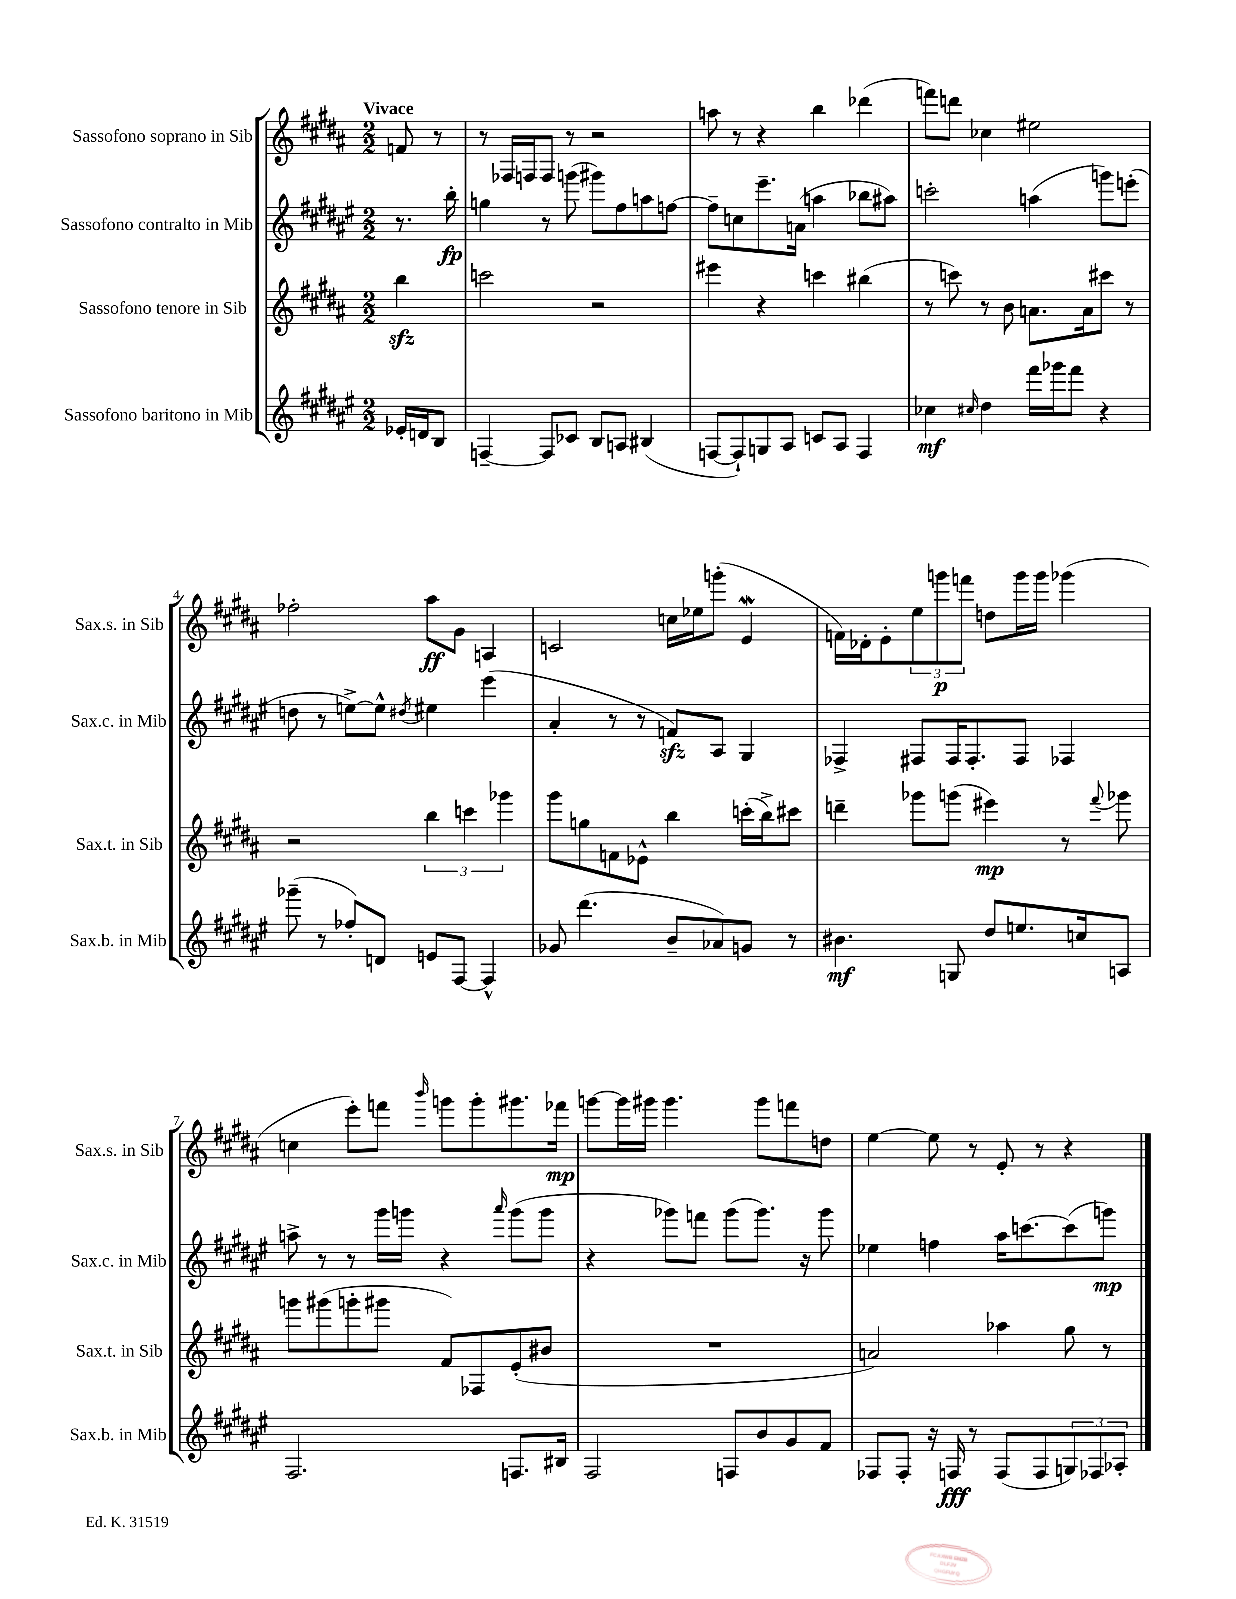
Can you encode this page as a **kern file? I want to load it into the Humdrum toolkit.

**kern	**kern	**kern	**kern
*staff4	*staff3	*staff2	*staff1
*clefG2	*clefG2	*clefG2	*clefG2
*k[f#c#g#d#a#e#]	*k[f#c#g#d#a#]	*k[f#c#g#d#a#e#]	*k[f#c#g#d#a#]
*M2/2	*M2/2	*M2/2	*M2/2
16e-'/LL	4bb\	8.r	8f/
16d/J	.	.	.
8B/J	.	.	8r
.	.	16bb'\	.
=	=	=	=
[4F~/	2ccc\	4gg\	8r
.	.	.	16F-/LL
.	.	.	16F/J
8F/]L	.	8r	8F/J
8c-/J	.	(8ggg\	8r
8B/L	2r	8ggg#\L)	2r
8A/J	.	8ff#\	.
(4B#/	.	8aa\	.
.	.	[8ff\J	.
=	=	=	=
[8F/L	4eee#\	8ff~\]L	8aa\
8F`/])	.	8cc\	8r
8G/	4r	8.eee#~\	4r
8A#/J	.	.	.
.	.	(16a\Jk	.
8c/L	4ccc\	4aa\	4bb\
8A#/J	.	.	.
4F/	(4bb#\	8bb-\L	(4ddd-\
.	.	8aa#\J)	.
=	=	=	=
4cc-\	8r	2ccc'\	8fff\L)
.	8ccc\)	.	8ddd\J
16qqcc#/	.	.	.
4dd#\	8r	.	4cc-\
.	8b\	.	.
16fff#\LL	8.a\L	(4aa\	2ee#\
16ggg-\J	.	.	.
8fff#\J	.	.	.
.	16a\k	.	.
4r	8ccc#\J	8ggg\L)	.
.	8r	(8eee'\J	.
=	=	=	=
(8ggg-~\	2r	8dd\	2ff-'\
8r	.	8r	.
8ff-'/L)	.	[8ee^\L)	.
8d/J	.	8ee^^\]J	.
.	.	8qdd#/	.
8e/L	6bb\	4ee#\	8aa#\L
[8F#/J	.	.	8g#\J
.	6ccc\	.	.
4F#^^/]	.	(4eee#\	4A/
.	6ggg-\	.	.
=	=	=	=
8g-/	8ggg#\L	4a#'/	2c/
(4.ddd#\	8gg\	.	.
.	8f\	8r	.
.	8e-^^\J	8r	.
8b~/L	4bb\	8f/L)	16cc\LL
.	.	.	16ee-\J
8a-/)	.	8A#/J	(8ggg'\J
8g/J	(16ccc'\LL	4G#/	4e/
.	16bb^\J)	.	.
8r	8ccc#\J	.	.
=	=	=	=
4.b#\	4ddd~\	4F-^/	16f\LL)
.	.	.	16d-'\J
.	.	.	8e'\
.	8ggg-\L	8F#/L	12ee\
.	.	.	12ggg\
8G/	(8ggg\J	16F#/K	.
.	.	.	12fff\J
.	.	8.F#'/	.
8dd#/L	4eee#\)	.	8dd\L
8.ee/	.	8F#/J	16ggg\L
.	.	.	16ggg\JJ
.	8r	4F-/	(4ggg-\
16cc/k	.	.	.
.	8qqfff#/	.	.
8A/J	8ggg-\	.	.
=	=	=	=
2.F#/	8ggg\L	8aa^\	4cc\
.	(8ggg#\	8r	.
.	8ggg'\	8r	8eee'\L)
.	8ggg#\J	16ggg#\LL	8fff\J
.	.	16ggg\JJ	.
.	.	.	16qqbbb/
.	8f#/L)	4r	8ggg\L
.	8F-/	.	8ggg'\
.	.	16qqaaa#/	.
8.F/L	(8e'/	(8ggg\L	8.ggg#\
.	8b#/J	8ggg\J	.
16B#/Jk	.	.	16fff-\Jk
=	=	=	=
2F#/	1r	4r	[8ggg\L
.	.	.	16ggg\]L
.	.	.	16ggg#\JJ
.	.	8ggg-\L)	4.ggg#\
.	.	8fff\J	.
8F/L	.	(8ggg-\L	.
8b/	.	8.ggg-\J)	8ggg#\L
8g#/	.	.	8fff\
.	.	16r	.
8f#/J	.	8ggg-\	8dd\J
=	=	=	=
8F-/L	2a/)	4ee-\	[4ee\
8F-'/J	.	.	.
16r	.	4ff\	8ee\]
16F/	.	.	.
8r	.	.	8r
(8F/L	4aa-\	16aa#\LK	8e'/
.	.	[8.ccc\	.
8F/	.	.	8r
12G/)	8gg#\	(8ccc\]	4r
12F-/	.	.	.
.	8r	8ggg\J)	.
12A-'/J	.	.	.
==	==	==	==
*-	*-	*-	*-
